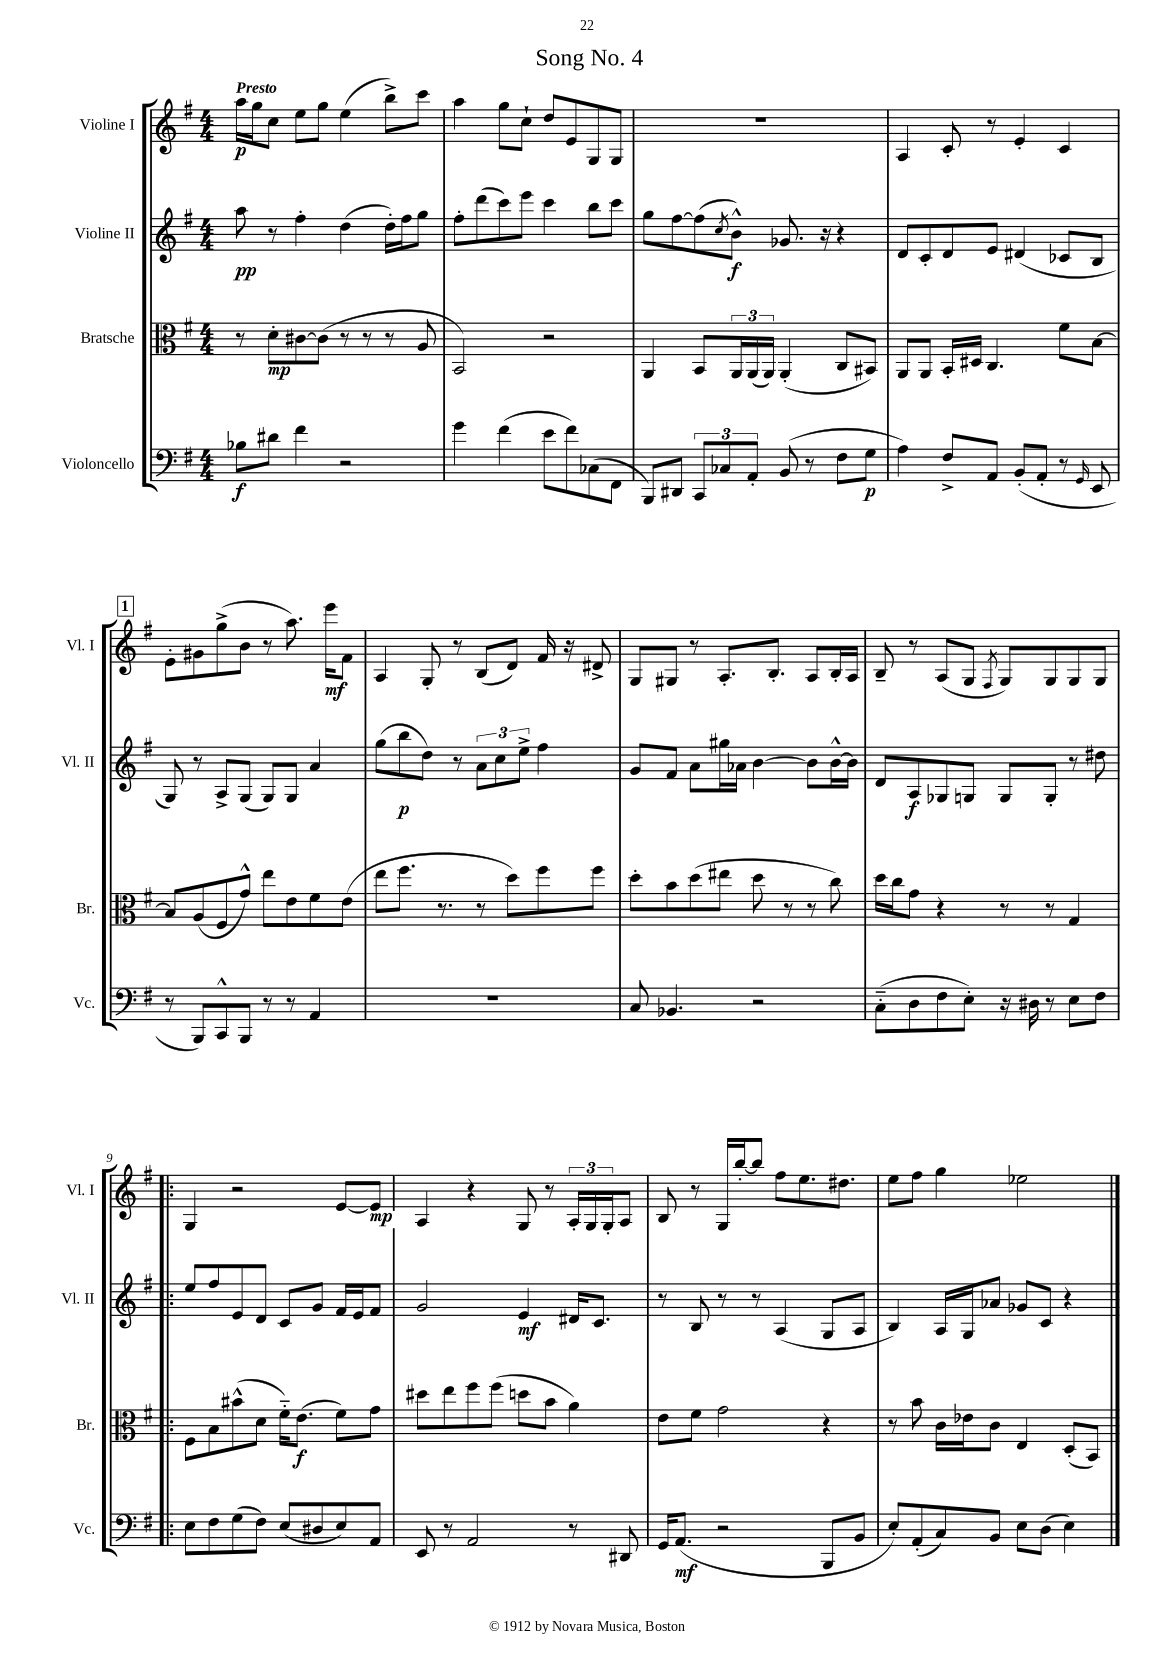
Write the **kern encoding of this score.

**kern	**kern	**kern	**kern
*staff4	*staff3	*staff2	*staff1
*clefF4	*clefC3	*clefG2	*clefG2
*k[f#]	*k[f#]	*k[f#]	*k[f#]
*M4/4	*M4/4	*M4/4	*M4/4
8B-	8r	8aa	16aa
.	.	.	16gg
8d#	8d'	8r	8cc
4f#	[8c#	4ff#'	8ee
.	(8c#]	.	8gg
2r	8r	(4dd	(4ee
.	8r	.	.
.	8r	16dd')	8bb^)
.	.	16ff#	.
.	8A	8gg	8ccc
=	=	=	=
4g	2BB)	8ff#'	4aa
.	.	(8ddd	.
(4f#	.	8ccc)	8gg
.	.	8eee	8cc`
8e	2r	4ccc	8dd
8f#)	.	.	8e
(8C-	.	8bb	8G
8FF#	.	8ccc	8G
=	=	=	=
8BBB)	4AA	8gg	1r
8DD#	.	[8ff#	.
12CC	8BB	(8ff#]	.
12C-	.	.	.
.	.	8qcc	.
.	24AA	8b^^)	.
12AA'	(24AA	.	.
.	24AA)	.	.
(8BB	(4AA'	8.g-	.
8r	.	.	.
.	.	16r	.
8F#	8C	4r	.
8G	8BB#)	.	.
=	=	=	=
4A)	8AA	8d	4A
.	8AA	8c'	.
8F#^	16BB'	8d	8c'
.	16D#	.	.
8AA	4.C	8e	8r
(8BB'	.	(4d#	4e'
8AA'	.	.	.
8r	8f#	8c-	4c
16qqGG	.	.	.
8EE	[8B	8B	.
=	=	=	=
8r	8B]	8G)	8e'
8BBB)	(8A	8r	8g#
8CC^^	8F#	8A^	(8gg^
8BBB	8g^^)	(8G	8b
8r	8ee	8G)	8r
8r	8e	8G	8.aa)
4AA	8f#	4a	.
.	.	.	16eee
.	(8e	.	8f#
=	=	=	=
1r	8ee	(8gg	4A
.	8.ff#	8bb	.
.	.	8dd)	8G'
.	8.r	.	.
.	.	8r	8r
.	8r	12a	(8B
.	.	12cc	.
.	8dd)	.	8d)
.	.	12ee^	.
.	8ff#	4ff#	16f#
.	.	.	16r
.	8ff#	.	8d#^
=	=	=	=
8C	8dd'	8g	8G
4.BB-	8b	8f#	8G#
.	(8dd	8a	8r
.	8ee#	16gg#	8.A'
.	.	16a-	.
2r	8dd	[4b	.
.	.	.	8.B'
.	8r	.	.
.	8r	8b]	8A
.	8cc)	[16b^^	16B'
.	.	16b]	16A
=	=	=	=
(8C'~	16dd	8d	8B~
.	16cc	.	.
8D	8g	8A	8r
8F#	4r	8G-	(8A
8E')	.	8G	8G
.	.	.	8qF#
16r	8r	8G	8G)
16D#	.	.	.
8r	8r	8G'	8G
8E	4G	8r	8G
8F#	.	8dd#	8G
=!|:	=!|:	=!|:	=!|:
8E	8F#	8ee	4G
8F#	8B	8ff#	.
(8G	(8b#^^	8e	2r
8F#)	8d	8d	.
(8E	16f#'~)	8c	.
.	(8.e	.	.
8D#	.	8g	.
8E)	8f#)	16f#	[8e
.	.	16e	.
8AA	8g	8f#	8e]
=	=	=	=
8EE	8dd#	2g	4A
8r	8ee	.	.
2AA	8ff#	.	4r
.	(8ff#	.	.
.	8dd	4e	8G
.	8b	.	8r
8r	4a)	16d#	24A'
.	.	.	24G
.	.	8.c	.
.	.	.	24G'
8DD#	.	.	8A
=	=	=	=
16GG	8e	8r	8B
(8.AA	.	.	.
.	8f#	8B	8r
2r	2g	8r	16G
.	.	.	[16bb'
.	.	8r	8bb]
.	.	(4A	8ff#
.	.	.	8.ee
8BBB	4r	8G	.
.	.	.	8.dd#
8BB	.	8A	.
=	=	=	=
8E')	8r	4B)	8ee
(8AA'	8b	.	8ff#
8C)	16c	16A	4gg
.	16e-	16G	.
8BB	8c	8a-	.
8E	4E	8g-	2ee-
(8D	.	8c	.
4E)	(8D'	4r	.
.	8BB)	.	.
==	==	==	==
*-	*-	*-	*-
